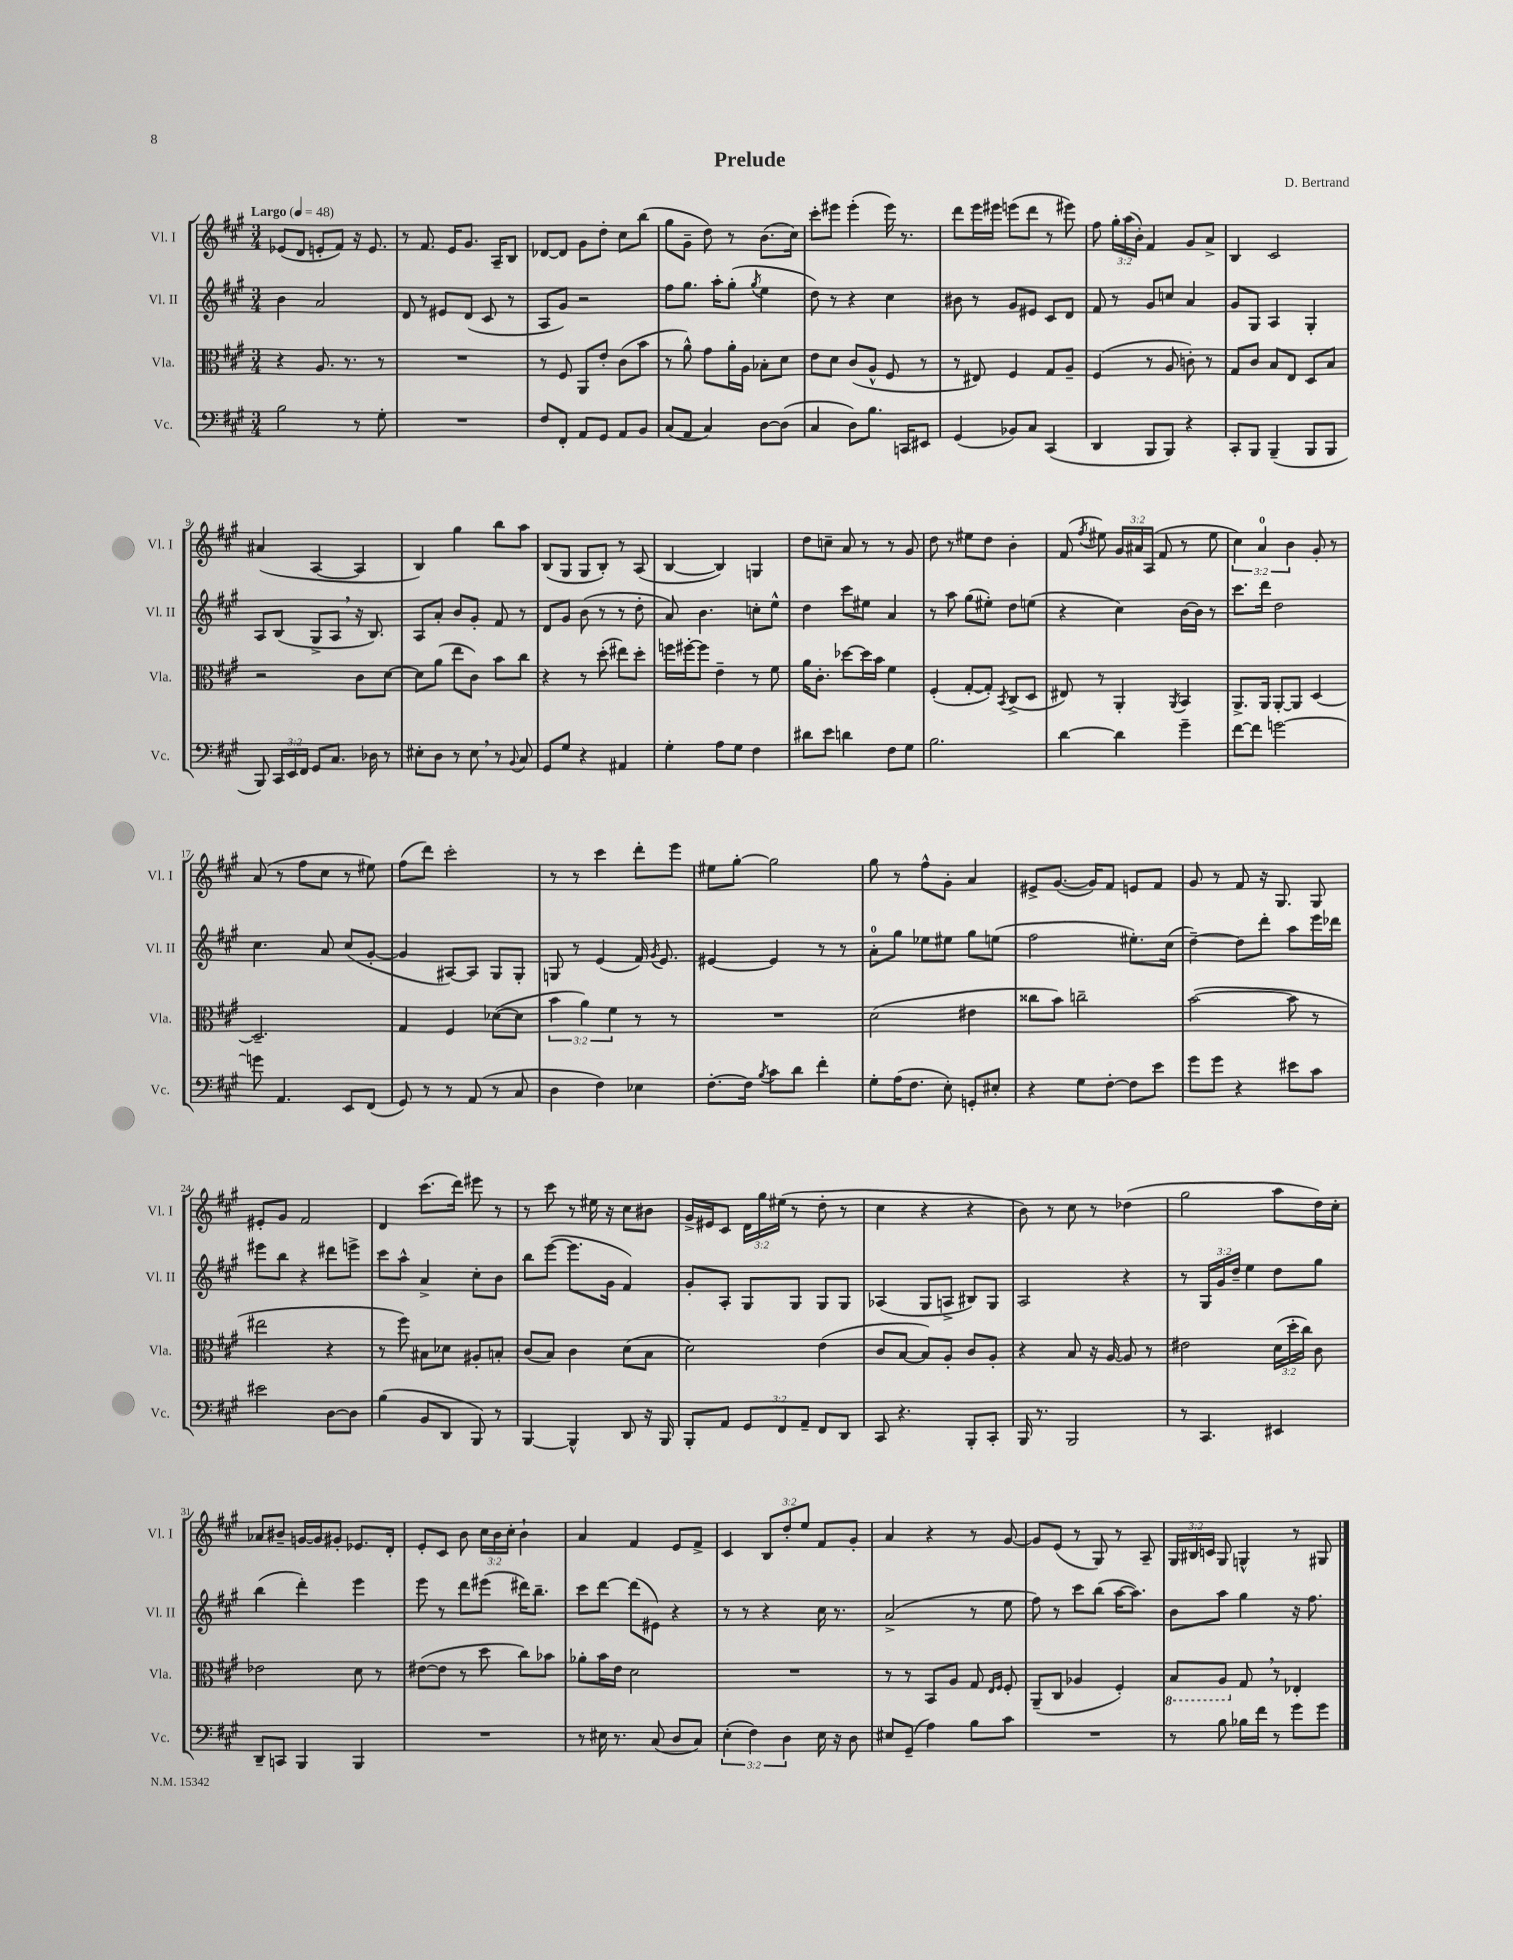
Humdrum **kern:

**kern	**kern	**kern	**kern
*part4	*part3	*part2	*part1
*staff4	*staff3	*staff2	*staff1
*I"Vc.	*I"Vla.	*I"Vl. II	*I"Vl. I
*I'Vc.	*I'Vla.	*I'Vl. II	*I'Vl. I
*clefF4	*clefC3	*clefG2	*clefG2
*k[f#c#g#]	*k[f#c#g#]	*k[f#c#g#]	*k[f#c#g#]
*M3/4	*M3/4	*M3/4	*M3/4
*MM48	*MM48	*MM48	*MM48
=1	=1	=1	=1
!	!	!	!LO:TX:a:B:t=Largo
2B\	4r	4b\	(8e-X/L
.	.	.	8d/J
.	8.A/	2a/	8en'/L
.	.	.	8f#/J)
.	8.r	.	.
8r	.	.	16r
.	.	.	8.e/
8G#'\	8r	.	.
=2	=2	=2	=2
2.r	2.r	8d/	8r
.	.	8r	8.f#/
.	.	8e#X/L	.
.	.	.	16e/KL
.	.	(8d/J	8.g#/J
.	.	8c#/	.
.	.	.	16A~/KL
.	.	8r	8B/J
=3	=3	=3	=3
8F#/L	8r	8A/L	[8d-X/L
8FF#'/J	8F#/	8g#/J)	8d-/J]
8AA/L	8AA/L	2r	8g#\L
8GG#/J	8e'/J	.	8dd'\J
8AA/L	(8c#\L	.	8cc#\L
8BB/J	8b\J	.	(8bb\J
=4	=4	=4	=4
(8C#/L	8r	8ff#\L	8gg#\L
8AA/J	8a^^\)	8.gg#\J	8g#~\J
4C#/)	8g#\L	.	8dd\)
.	.	16aa'\KL	.
.	16a'\L	(8gg#'\J	8r
.	16A\JJ	.	.
.	.	8qgg#/	.
[8D\L	8B-X'\L	4ee\	(8.b\L
(8D\J]	8d\J	.	.
.	.	.	16cc#\Jk)
=5	=5	=5	=5
4C#/	8e\L	8dd\)	8ccc#'\L
.	8d\J	8r	8eee#X\J
8D\L)	(8c#/L	4r	(4eee#'\
8.B\J	8A^^/J	.	.
.	8F#/	4cc#\	16eee#\)
16CCn/KL	.	.	8.r
8EE#X/J	8r	.	.
=6	=6	=6	=6
(4GG#/	8r	8b#X\	8ddd\L
.	8E#X/)	8r	16eee\L
.	.	.	16eee#X\JJ
8BB-X/L)	4F#/	8g#/L	(8eeen\L
8C#/J	.	8e#X/J	8ddd\J
(4CC#/	8G#/L	8c#/L	8r
.	8A~/J	8d/J	8eee#X\)
=7	=7	=7	=7
4DD/	(4F#/	8f#/	8ff#\
.	.	8r	24gg#'\LL
.	.	.	(24aa\
.	.	.	24b'\JJ)
8BBB/L	8r	8g#/L	4f#/
8BBB/J)	8A/	8ccn/J	.
4r	8cn'\)	4a/	8g#/L
.	8r	.	8a^/J
=8	=8	=8	=8
8CC#'/L	8G#/L	8g#/L	4B/
8BBB/J	8c#/J	8G#/J	.
(4BBB~/	8B/L	4A/	2c#/
.	8E/J	.	.
8BBB/L	8D/L	4G#'/	.
8BBB/J	8B/J	.	.
!!LO:LB:g=z
=9	=9	=9	=9
8BBB/)	2r	8A/L	(4a#X/
24CC#/LL	.	(8B/J	.
24EE/	.	.	.
24FF#/JJ	.	.	.
8GG#/L	.	8G#^/L	[4A/
8.C#/J	.	8A,/J	.
.	8c#\L	16r	4A/]
16D-X\	.	8.B/)	.
8r	[8d\J	.	.
=10	=10	=10	=10
8E#X'\L	8d\L]	8A/L	4B/)
8D\J	(8a\J	8a'/J	.
8r	8ee\L	8b/L	4gg#\
8E#,\	8c#\J)	8g#'/J	.
8r	8b\L	8f#/	8bb\L
8qqBB/	.	.	.
8C#/	8cc#\J	8r	8aa\J
=11	=11	=11	=11
8GG#/L	4r	8d/L	(8B/L
8G#/J	.	8g#/J	8G#/J
4r	8r	(8b\	8G#/L
.	(8dd'\	8r	8B'/J)
4AA#X/	8ee#X\L)	8r	8r
.	8dd'\J	8dd'\	(8A/
=12	=12	=12	=12
4G#'\	16ffn\LL	8a/)	[4B/
.	[16ff#X'\J	.	.
.	8ff#\J]	4.b\	.
8A\L	4e~\	.	4B/])
8G#\J	.	.	.
4F#\	8r	8ccn'\L	4Gn/
.	8f#\	8ee^^\J	.
=13	=13	=13	=13
8d#X\L	16a\KL	4dd\	8dd\L
.	8.c#'\J	.	.
8e\J	.	.	8ccn~\J
4dn\	[8dd-X\L	8ccc#\L	8a/
.	16dd-\L]	8ee#X\J	8r
.	16b\JJ	.	.
8F#\L	4f#\	4a/	8r
8G#\J	.	.	8g#/
=14	=14	=14	=14
2.B\	(4F#'/	8r	8dd\
.	.	8aa\	8r
.	[8G#'/L	(8gg#\L	8ee#X\L
.	8G#'/J])	8ee#X'\J)	8dd\J
.	8qBB/	.	.
.	(8C#^/L	8dd\L	4b'\
.	8D/J	(8een\J	.
=15	=15	=15	=15
[4d\	8E#X/)	4r	(8f#/
.	.	.	8qff#/
.	8r	.	8ee#X\)
4d\]	4AA'/	4cc#\)	24g#/LL
.	.	.	24a#X/
.	.	.	(24A/JJ
.	.	.	8f#/
.	8qAA/	.	.
4g#~\	4BB/	[16b\LL	8r
.	.	16b\JJ]	.
.	.	8r	8ee#\
=16	=16	=16	=16
[8f#\L	8.AA^/L	8.ccc#\L	6cc#\)
8f#\J]	.	.	.
.	.	.	6a/
.	16AA/Jk	16ddd\Jk	.
[2gn\	[8AA'/L	2dd\	.
.	.	.	6b\
.	8AA/J]	.	.
.	[4D/	.	8g#'/
.	.	.	8r
!!LO:LB:g=z
=17	=17	=17	=17
8gn\]	2.D~/]	4.cc#\	(8a/
4.AA/	.	.	8r
.	.	.	8ff#\L
.	.	8a/	8cc#\J
8EE/L	.	(8cc#/L	8r
(8FF#/J	.	[8g#'/J	8ee#X\)
=18	=18	=18	=18
8GG#/)	4G#/	4g#/]	(8ff#\L
8r	.	.	8ddd\J)
8r	4F#/	[8A#X/L)	2ccc#'\
(8AA/	.	8A#/J]	.
8r	([8d-X\L	8G#/L	.
8C#/	8d-\J]	8G#'/J	.
=19	=19	=19	=19
4D\	6b\	8Gn/	8r
.	.	8r	8r
.	6a\)	.	.
4F#\)	.	(4e/	4ccc#\
.	6f#\	.	.
4E-X\	8r	16f#/)	8ddd'\L
.	.	8qg#/	.
.	.	8.e/	.
.	8r	.	8eee\J
=20	=20	=20	=20
[8.F#'\L	2.r	[4e#X/	8ee#X\L
.	.	.	[8gg#'\J
16F#\Jk]	.	.	.
8qB/	.	.	.
8c#\L	.	4e#/]	2gg#\]
8d\J	.	.	.
4f#'\	.	8r	.
.	.	8r	.
=21	=21	=21	=21
8G#'\L	(2d\	8a'\L	8gg#\
(16A\K	.	8gg#\J	8r
8.F#\J	.	.	.
.	.	8ee-X\L	8ff#^^\L
8E'\)	.	8ee#X\J	8g#'\J
8GGn'/L	4e#X\	8gg#\L	4a/
8E#X'/J	.	(8een\J	.
=22	=22	=22	=22
4r	8cc##X\L	2ff#\	8e#X^/L
.	8b\J)	.	([8.g#/J
8G#\L	2ccn~\	.	.
.	.	.	16g#/KL])
[8F#'\J	.	.	8f#/J
8F#\L]	.	8.ee#X'\L)	8en/L
8e\J	.	.	8f#/J
.	.	(16cc#\Jk	.
=23	=23	=23	=23
8g#\L	([2b\	[4dd~\)	8g#/
8g#\J	.	.	8r
4r	.	8dd\L]	8f#/
.	.	8ddd'\J	16r
.	.	.	8.G#/
8e#X\L	8b\]	8aa\L	.
8c#\J	8r	16eee\L	8G#/
.	.	16ddd-X\JJ	.
!!LO:LB:g=z
=24	=24	=24	=24
2e#X\	2ee#X\	8eee#X\L	8e#X'/L
.	.	8bb\J	8g#/J
.	.	4r	2f#/
[8D\L	4r	8ddd#X\L	.
8D\J]	.	8eeen^\J	.
=25	=25	=25	=25
(4B\	8r	8ccc#\L	4d/
.	8ff#\)	8aa^^\J	.
8BB/L	8B#X\L	4a^/	(8.ccc#\L
8DD/J	8d-X\J	.	.
.	.	.	16ddd\Jk)
8BBB/)	8A#X'/L	8cc#'\L	8eee#X\
8r	8Bn'/J	8b\J	8r
=26	=26	=26	=26
[4BBB/	(8c#/L	8bb\L	8r
.	8B/J)	([8eee\J	8ccc#\
4BBB^^/]	4c#\	8.eee\L]	8r
.	.	.	16ee#X\
.	.	16g#\Jk	16r
8DD/	(8d\L	4f#/)	8cc#\L
16r	8B\J	.	8b#X\J
16BBB/	.	.	.
=27	=27	=27	=27
8BBB'/L	2d\)	8g#'/L	16g#^/LL
.	.	.	16e#X/J
8AA/J	.	8A'/J	8c#/J
12GG#/L	.	8G#/L	24d\LL
.	.	.	24gg#\
12FF#/	.	.	(24ee#X\JJ
.	.	8G#/J	8r
12AA~/J	.	.	.
8FF#/L	(4e\	8G#/L	8dd'\
8DD/J	.	8G#/J	8r
=28	=28	=28	=28
8CC#/	8c#/L	(4A-X/	4cc#\
4.r	[8B/J	.	.
.	8B/L])	8G#/L	4r
.	8A'/J	8An^/J	.
8BBB'/L	8c#/L	8B#X/L)	4r
8CC#'/J	8A'/J	8G#/J	.
=29	=29	=29	=29
16BBB/	4r	2A/	8b\)
8.r	.	.	.
.	.	.	8r
2BBB/	8B/	.	8cc#\
.	16r	.	8r
.	[16A/	.	.
.	8A/]	4r	(4dd-X\
.	8r	.	.
=30	=30	=30	=30
8r	2e#X\	8r	2gg#\
4.CC#/	.	24G#/LL	.
.	.	24g#/	.
.	.	24dd~/JJ	.
.	.	4ee\	.
4EE#X/	(24d\LL	8dd\L	8aa\L
.	24dd'\	.	.
.	24cc#\JJ)	.	.
.	8c#\	8gg#\J	16dd\L)
.	.	.	16cc#'\JJ
!!LO:LB:g=z
=31	=31	=31	=31
8DD~/L	2e-X\	(4bb\	8a-X/L
8CCn/J	.	.	8b#X~/J
4BBB/	.	4ddd'\)	[16gn/LL
.	.	.	16g/J]
.	.	.	8g#X'/J
4BBB/	8d\	4eee\	8.e-X/L
.	8r	.	.
.	.	.	16d'/Jk
=32	=32	=32	=32
2.r	([8e#X\L	8eee\	8e'/L
.	8e#\J]	8r	8c#/J
.	8r	8ddd\L	8b\
.	8dd\	(8eee#X\J	24cc#\LL
.	.	.	24b\
.	.	.	24cc#'\JJ
.	8cc#\L)	16ddd#X\KL)	4b`\
.	.	8.bb~\J	.
.	8b-X\J	.	.
=33	=33	=33	=33
8r	8a-X'\L	8ccc#\L	4a/
16E#X\	16b\L	[8ddd\J	.
8.r	16e\JJ	.	.
.	2d\	(8ddd\L]	4f#/
(8C#/	.	8e#X\J)	.
8D/L	.	4r	8e/L
8C#/J)	.	.	8f#^/J
=34	=34	=34	=34
(6E'\	2.r	8r	4c#/
.	.	8r	.
6F#\)	.	.	.
.	.	4r	12B/L
6D\	.	.	12dd'/
.	.	.	12ee/J
16E\	.	16cc#\	8f#/L
16r	.	8.r	.
8D\	.	.	8g#'/J
=35	=35	=35	=35
8E#X/L	8r	(2a^/	4a/
(8GG#~/J	8r	.	.
4A\)	8BB/L	.	4r
.	8A/J	.	.
8B\L	8G#/	8r	8r
.	16qqE/LL	.	.
.	16qqF#/JJ	.	.
8c#\J	8F#'/	8ee\	[8g#/
=36	=36	=36	=36
2.r	(8AA~/L	8ff#\)	8g#/L]
.	8C#/J	8r	(8e/J
.	4A-X/	8ccc#\L	8r
.	.	(8bb\J	8G#/)
.	4F#'/)	[16aa\KL	8r
.	.	8.aa\J])	.
.	.	.	8A~/
=37	=37	=37	=37
*	*8ba	*	*
8r	8BB/L	8b\L	24G#/LL
.	.	.	24B#X/
.	.	.	24cn/JJ
8B\	8AA/J	8aa\J	8G#/
*	*X8ba	*	*
16B-X\LL	8G#,/	4gg#\	4Gn^^/
16f#\JJ	.	.	.
8r	8r	.	.
8g#\L	4E-X'/	16r	8r
.	.	8.ff#\	.
8g#\J	.	.	8G#X/
==	==	==	==
*-	*-	*-	*-
